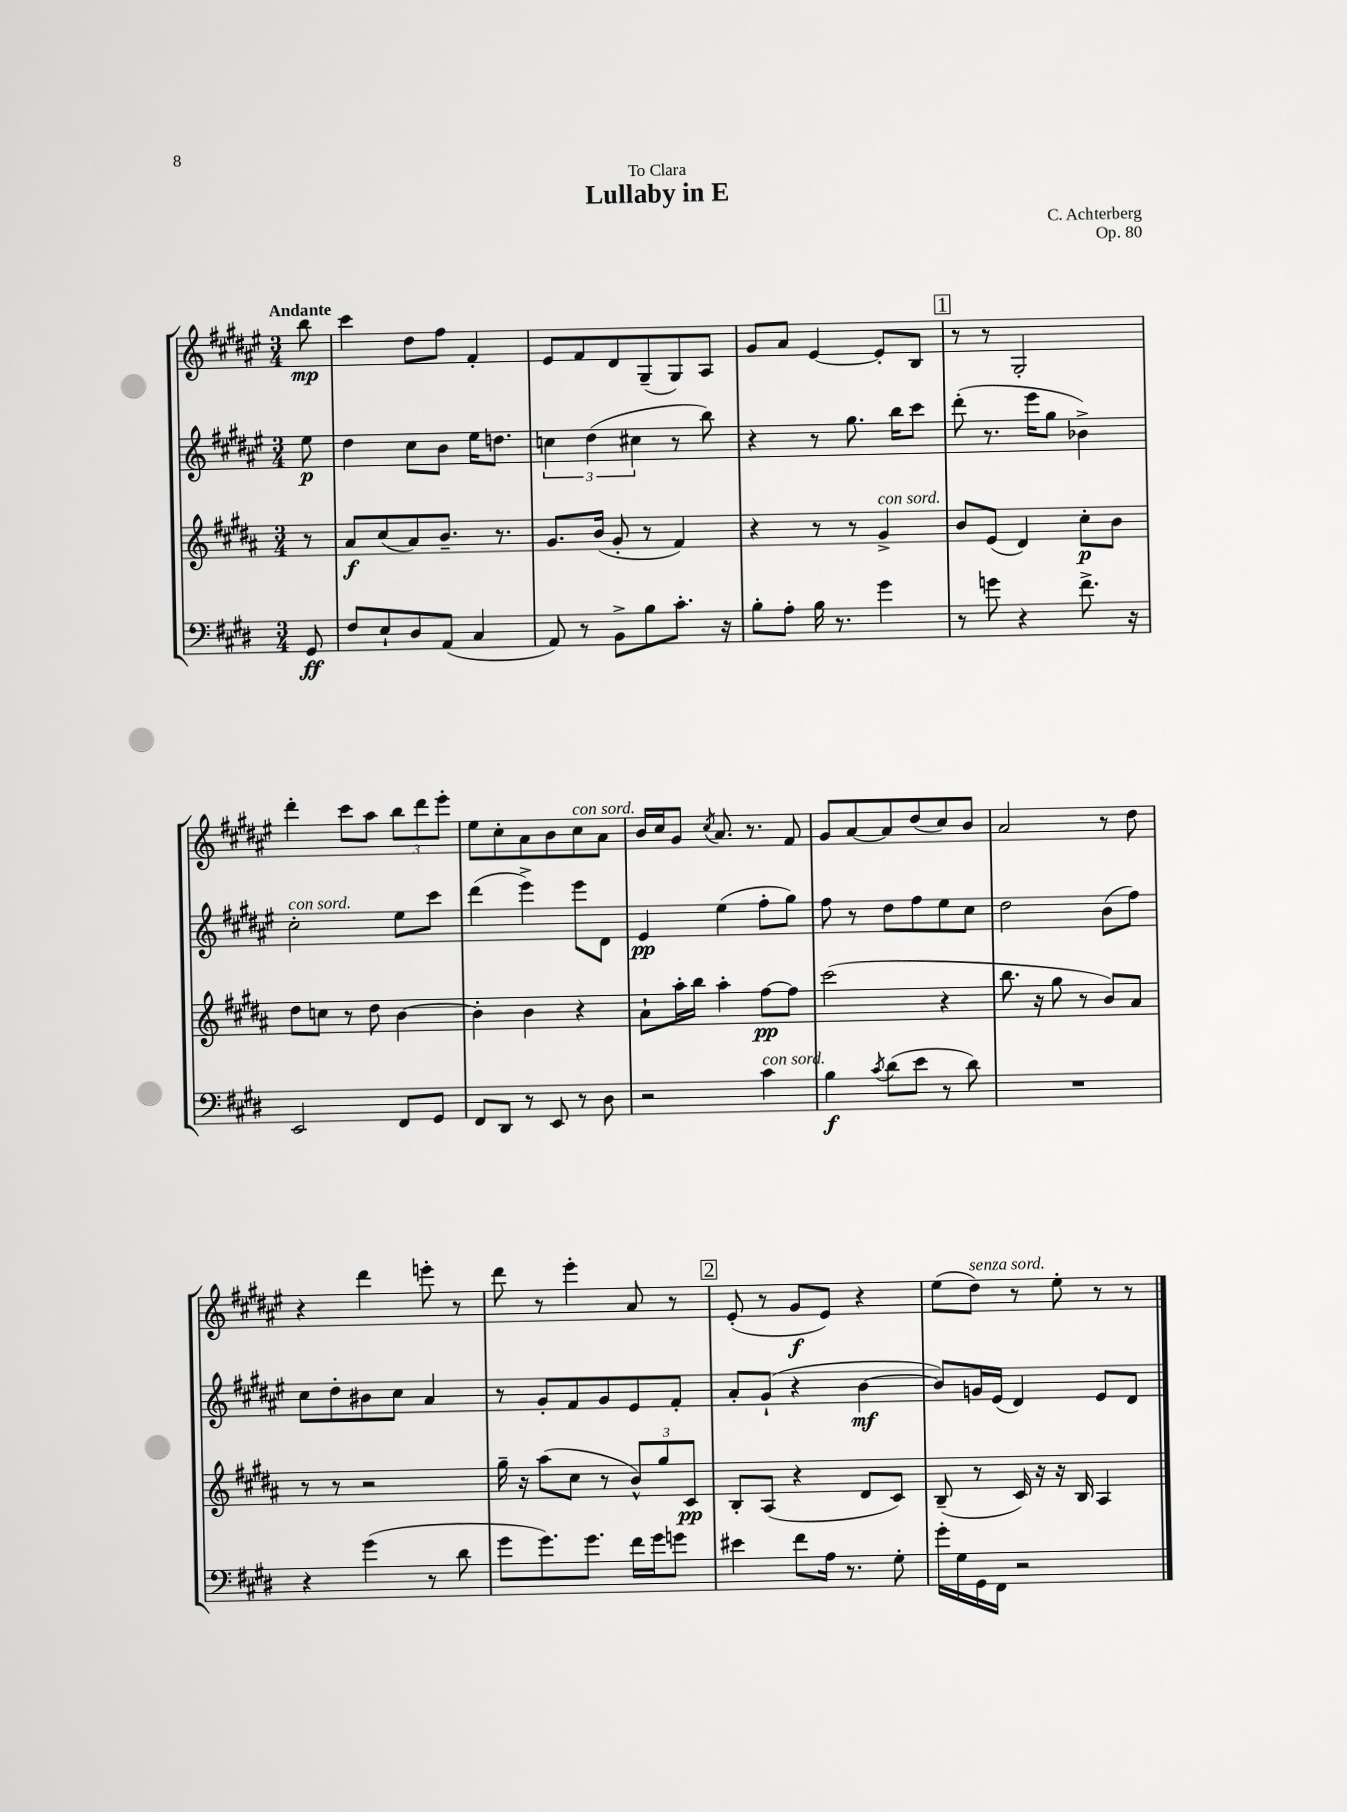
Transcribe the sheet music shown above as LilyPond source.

\header { title = "Lullaby in E" composer = "C. Achterberg" dedication = "To Clara" opus = "Op. 80" }
<<
\new StaffGroup <<
\new Staff = "s0" {
    \clef treble \key fis \major \numericTimeSignature \time 3/4 \partial 8 \tempo "Andante"
    b''8\mp |
    cis'''4 dis''8 fis''8 fis'4-. |
    eis'8 fis'8 dis'8 gis8--( gis8) ais8 |
    gis'8 ais'8 eis'4~ eis'8-. b8 |
    \mark \markup { \box "1" } r8 r8 gis2-. |
    dis'''4-. cis'''8 ais''8 \tuplet 3/2 { b''8 dis'''8 eis'''8-. } |
    eis''8 cis''8-. ais'8 b'8 cis''8^\markup { \italic "con sord." } ais'8 |
    b'16 cis''16 gis'8 \acciaccatura { cis''8 } ais'8. r8. fis'8 |
    gis'8 ais'8~ ais'8 dis''8( cis''8) b'8 |
    ais'2 r8 dis''8 |
    r4 dis'''4 e'''8-. r8 |
    dis'''8 r8 eis'''4-. ais'8 r8 |
    \mark \markup { \box "2" } eis'8-.( r8 gis'8\f eis'8) r4 |
    eis''8( dis''8^\markup { \italic "senza sord." }) r8 eis''8-. r8 r8 \bar "|." |
}
\new Staff = "s1" {
    \clef treble \key fis \major \numericTimeSignature \time 3/4 \partial 8
    eis''8\p |
    dis''4 cis''8 b'8 eis''16 d''8. |
    \tuplet 3/2 { c''4 dis''4( cis''4 } r8 b''8) |
    r4 r8 gis''8. b''16 cis'''8 |
    \mark \markup { \box "1" } dis'''8-.( r8. eis'''16 gis''8 bes'4->) |
    cis''2-.^\markup { \italic "con sord." } eis''8 cis'''8 |
    dis'''4( eis'''4->) eis'''8 dis'8 |
    eis'4\pp eis''4( fis''8-. gis''8) |
    fis''8 r8 dis''8 fis''8 eis''8 cis''8 |
    dis''2 b'8( fis''8) |
    cis''8 dis''8-. bis'8 cis''8 ais'4 |
    r8 gis'8-. fis'8 gis'8 eis'8 fis'8-. |
    \mark \markup { \box "2" } ais'8-. gis'8-!( r4 b'4~\mf |
    b'8) g'16 eis'16( dis'4) eis'8 dis'8 \bar "|." |
}
\new Staff = "s2" {
    \clef treble \key b \major \numericTimeSignature \time 3/4 \partial 8
    r8 |
    ais'8\f cis''8( ais'8) b'8.-- r8. |
    gis'8. b'16( gis'8-. r8 fis'4) |
    r4 r8 r8 gis'4->^\markup { \italic "con sord." } |
    \mark \markup { \box "1" } b'8 e'8( dis'4) cis''8-.\p b'8 |
    dis''8 c''8 r8 dis''8 b'4~ |
    b'4-. b'4 r4 |
    ais'8-! ais''16-. b''16 ais''4-. fis''8~\pp fis''8 |
    cis'''2( r4 |
    b''8. r16 gis''8 r8 b'8) ais'8 |
    r8 r8 r2 |
    gis''16-- r16 ais''8( cis''8 r8 \tuplet 3/2 { b'8-^) gis''8 cis'8\pp } |
    \mark \markup { \box "2" } b8-. ais8( r4 dis'8 cis'8) |
    b8--( r8 cis'16) r16 r16 b16 ais4 \bar "|." |
}
\new Staff = "s3" {
    \clef bass \key e \major \numericTimeSignature \time 3/4 \partial 8
    gis,8\ff |
    fis8 e8-! dis8 a,8( cis4 |
    a,8) r8 b,8-> b8 cis'8.-. r16 |
    b8-. a8-. b16 r8. gis'4 |
    \mark \markup { \box "1" } r8 g'8 r4 fis'8.-> r16 |
    e,2 fis,8 gis,8 |
    fis,8 dis,8 r8 e,8 r8 dis8 |
    r2 cis'4^\markup { \italic "con sord." } |
    b4\f \acciaccatura { cis'8 } dis'8( e'8 r8 dis'8) |
    R2. |
    r4 gis'4( r8 dis'8 |
    gis'8 gis'8.) gis'8. fis'16 gis'16 g'8 |
    \mark \markup { \box "2" } eis'4 fis'8 a16 r8. gis8-. |
    gis'16-. gis16 gis,16 fis,16 r2 \bar "|." |
}
>>
>>
\layout { \context { \Score \remove "Bar_number_engraver" } }
